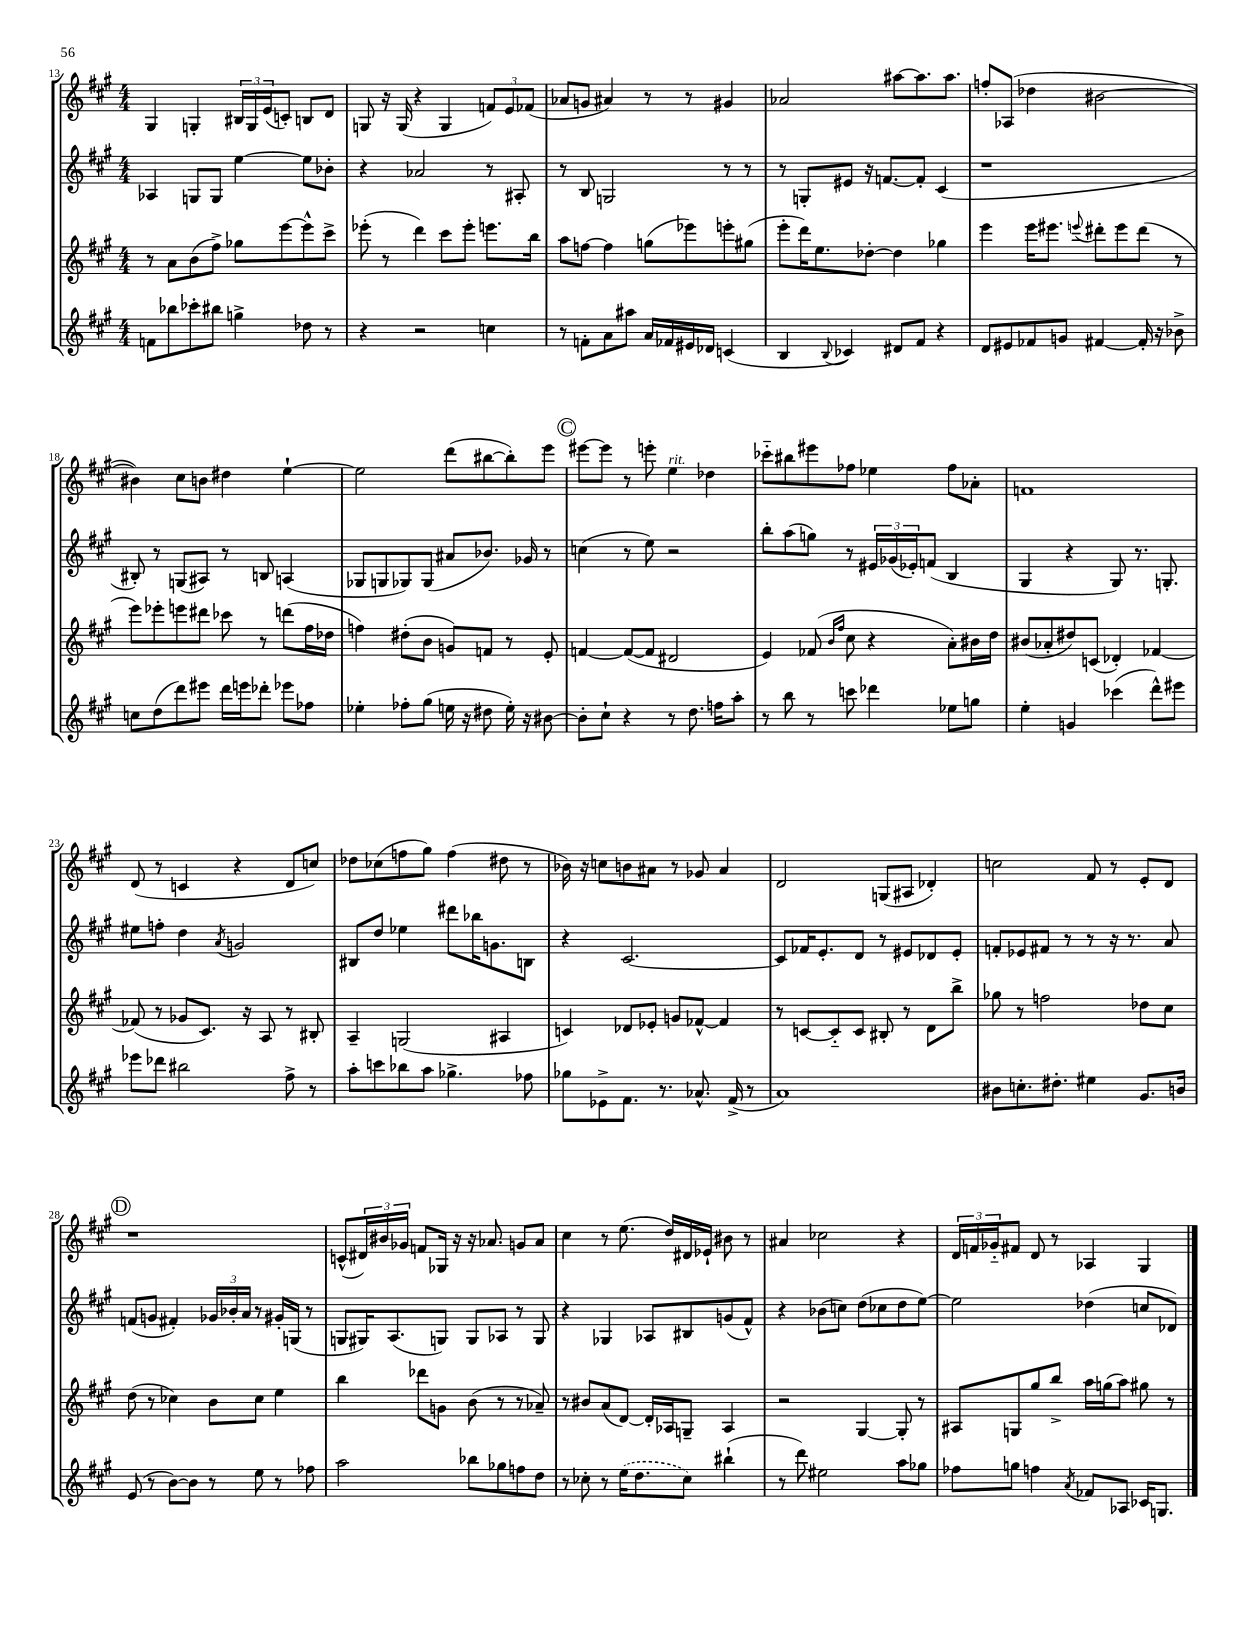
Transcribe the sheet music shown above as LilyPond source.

<<
\new StaffGroup <<
\new Staff = "s0" {
    \clef treble \key a \major \numericTimeSignature \time 4/4
    gis4 g4-. \tuplet 3/2 { bis16 g16 e'16( } c'8-.) b8 d'8 |
    g8 r16 g16( r4 g4 \tuplet 3/2 { f'8) e'8 fes'8( } |
    aes'8 g'8 ais'4) r8 r8 gis'4 |
    aes'2 ais''8~ ais''8. ais''8. |
    f''8-. aes8( des''4 bis'2~ |
    bis'4) cis''8 b'8 dis''4 e''4~-! |
    e''2 d'''8( bis''8~ bis''8-.) e'''8 |
    \mark \markup { \circle "C" } eis'''8~ eis'''8 r8 e'''8-. e''4^\markup { \italic "rit." } des''4 |
    ces'''8-_ bis''8 eis'''8 fes''8 ees''4 fes''8 aes'8-. |
    f'1 |
    d'8( r8 c'4 r4 d'8 c''8) |
    des''8 ces''8( f''8 gis''8) f''4( dis''8 r8 |
    bes'16) r16 c''8 b'8 ais'8 r8 ges'8 ais'4 |
    d'2 g8( ais8 des'4-.) |
    c''2 fis'8 r8 e'8-. d'8 |
    \mark \markup { \circle "D" } r1 |
    c'8-^( \tuplet 3/2 { dis'16) bis'16 ges'16 } f'8 ges16 r16 r16 aes'8. g'8 aes'8 |
    cis''4 r8 e''8.( d''16) dis'16 ees'16-! bis'8 r8 |
    ais'4 ces''2 r4 |
    \tuplet 3/2 { d'16 f'16 ges'16-_ } fis'8 d'8 r8 aes4 gis4 \bar "|." |
}
\new Staff = "s1" {
    \clef treble \key a \major \numericTimeSignature \time 4/4
    aes4 g8 g8 e''4~ e''8 bes'8-. |
    r4 aes'2 r8 ais8-. |
    r8 b8 g2 r8 r8 |
    r8 g8-. eis'8 r16 f'8.~ f'8-. cis'4( |
    r1 |
    bis8-.) r8 g8( ais8) r8 b8 a4( |
    ges8 g8 ges8) ges8( ais'8 bes'8.) ges'16 r8 |
    \mark \markup { \circle "C" } c''4( r8 e''8) r2 |
    b''8-. a''8( g''8) r8 \tuplet 3/2 { eis'16 ges'16( ees'16-.) } f'8( b4 |
    gis4 r4 gis8) r8. g8.-. |
    eis''8 f''8-. d''4 \acciaccatura { a'8 } g'2 |
    bis8 d''8 ees''4 dis'''8 bes''16 g'8. b8 |
    r4 cis'2.~ |
    cis'8 fes'16 e'8.-. d'8 r8 eis'8 des'8 eis'8-. |
    f'8-. ees'8 fis'8 r8 r8 r16 r8. a'8 |
    \mark \markup { \circle "D" } f'8( g'8 fis'4-.) \tuplet 3/2 { ges'16 bes'16-. a'16 } r8 gis'16-. g16( r8 |
    g8 gis16) a8.( g8) g8 aes8 r8 g8 |
    r4 ges4 aes8 bis8 g'8( fis'8-^) |
    r4 bes'8( c''8) d''8( ces''8 d''8 e''8~) |
    e''2 des''4( c''8 des'8) \bar "|." |
}
\new Staff = "s2" {
    \clef treble \key a \major \numericTimeSignature \time 4/4
    r8 a'8 b'8( fis''8->) ges''8 e'''8~ e'''8-^ cis'''8-> |
    ees'''8-.( r8 d'''4) cis'''8 ees'''8-. e'''8. b''16 |
    a''8 f''8~ f''4 g''8( ees'''8) e'''8-. gis''8( |
    e'''8-. d'''16) e''8. des''8~-. des''4 ges''4 |
    e'''4 e'''16 eis'''8. \appoggiatura { e'''8 } dis'''8-. e'''8 dis'''8( r8 |
    e'''8) ees'''8-. e'''8 dis'''8 ces'''8 r8 d'''8( fis''16 des''16 |
    f''4) dis''8-.( b'8 g'8) f'8 r8 e'8-. |
    \mark \markup { \circle "C" } f'4~ f'8~( f'8 dis'2 |
    e'4) fes'8( \grace { b'16 fis''16 } cis''8 r4 a'8-.) bis'16 d''16 |
    bis'8( aes'8-. dis''8) c'8( des'4-.) fes'4~ |
    fes'8( r8 ges'8 cis'8.) r16 a8 r8 bis8-. |
    a4-- g2( ais4 |
    c'4) des'8 ees'8-. g'8 fes'8~-^ fes'4 |
    r8 c'8~ c'8-_ c'8 bis8-. r8 d'8 b''8-> |
    ges''8 r8 f''2 des''8 cis''8 |
    \mark \markup { \circle "D" } d''8( r8 ces''4) b'8 ces''8 e''4 |
    b''4 des'''8 g'8 b'8( r8 r8 aes'8--) |
    r8 bis'8 a'8( d'8~) d'16-. aes16 g8-- aes4 |
    r2 gis4~ gis8-. r8 |
    ais8 g8 gis''8 b''8-> a''16 g''16( a''8) gis''8 r8 \bar "|." |
}
\new Staff = "s3" {
    \clef treble \key a \major \numericTimeSignature \time 4/4
    f'8 bes''8 ces'''8-. bis''8 g''4-> des''8 r8 |
    r4 r2 c''4 |
    r8 f'8-. a'8 ais''8 a'16 fes'16 eis'16 des'16 c'4( |
    b4 \appoggiatura { b8 } ces'4) dis'8 fis'8 r4 |
    d'8 eis'8 fes'8 g'8 fis'4~ fis'16-. r16 bes'8-> |
    c''8 d''8( d'''8) eis'''8 d'''16 e'''16 des'''8-. ees'''8 fes''8 |
    ees''4-. fes''8-. gis''8( e''16 r16 dis''8 e''16-.) r16 bis'8~ |
    \mark \markup { \circle "C" } bis'8-. cis''8-! r4 r8 d''8. f''16 a''8-. |
    r8 b''8 r8 c'''8 des'''4 ees''8 g''8 |
    e''4-. g'4 ces'''4( d'''8-^) eis'''8 |
    ees'''8 des'''8 bis''2 fis''8-> r8 |
    a''8-. c'''8 bes''8 a''8 ges''4.-> fes''8 |
    ges''8 ees'8-> fis'8. r8. aes'8.-^ fis'16->( r8 |
    a'1) |
    bis'8 c''8.-. dis''8.-. eis''4 gis'8. b'16 |
    \mark \markup { \circle "D" } e'8( r8 b'8~) b'8 r8 e''8 r8 fes''8 |
    a''2 bes''8 ges''8 f''8 d''8 |
    r8 ces''8-. r8 \once \slurDashed e''16( d''8. ces''8) bis''4-!( |
    r8 d'''8) eis''2 a''8 ges''8 |
    fes''8 g''8 f''4 \acciaccatura { a'8 } fes'8 aes8 ces'16 g8. \bar "|." |
}
>>
>>
\layout { \context { \Score currentBarNumber = #13 } }
